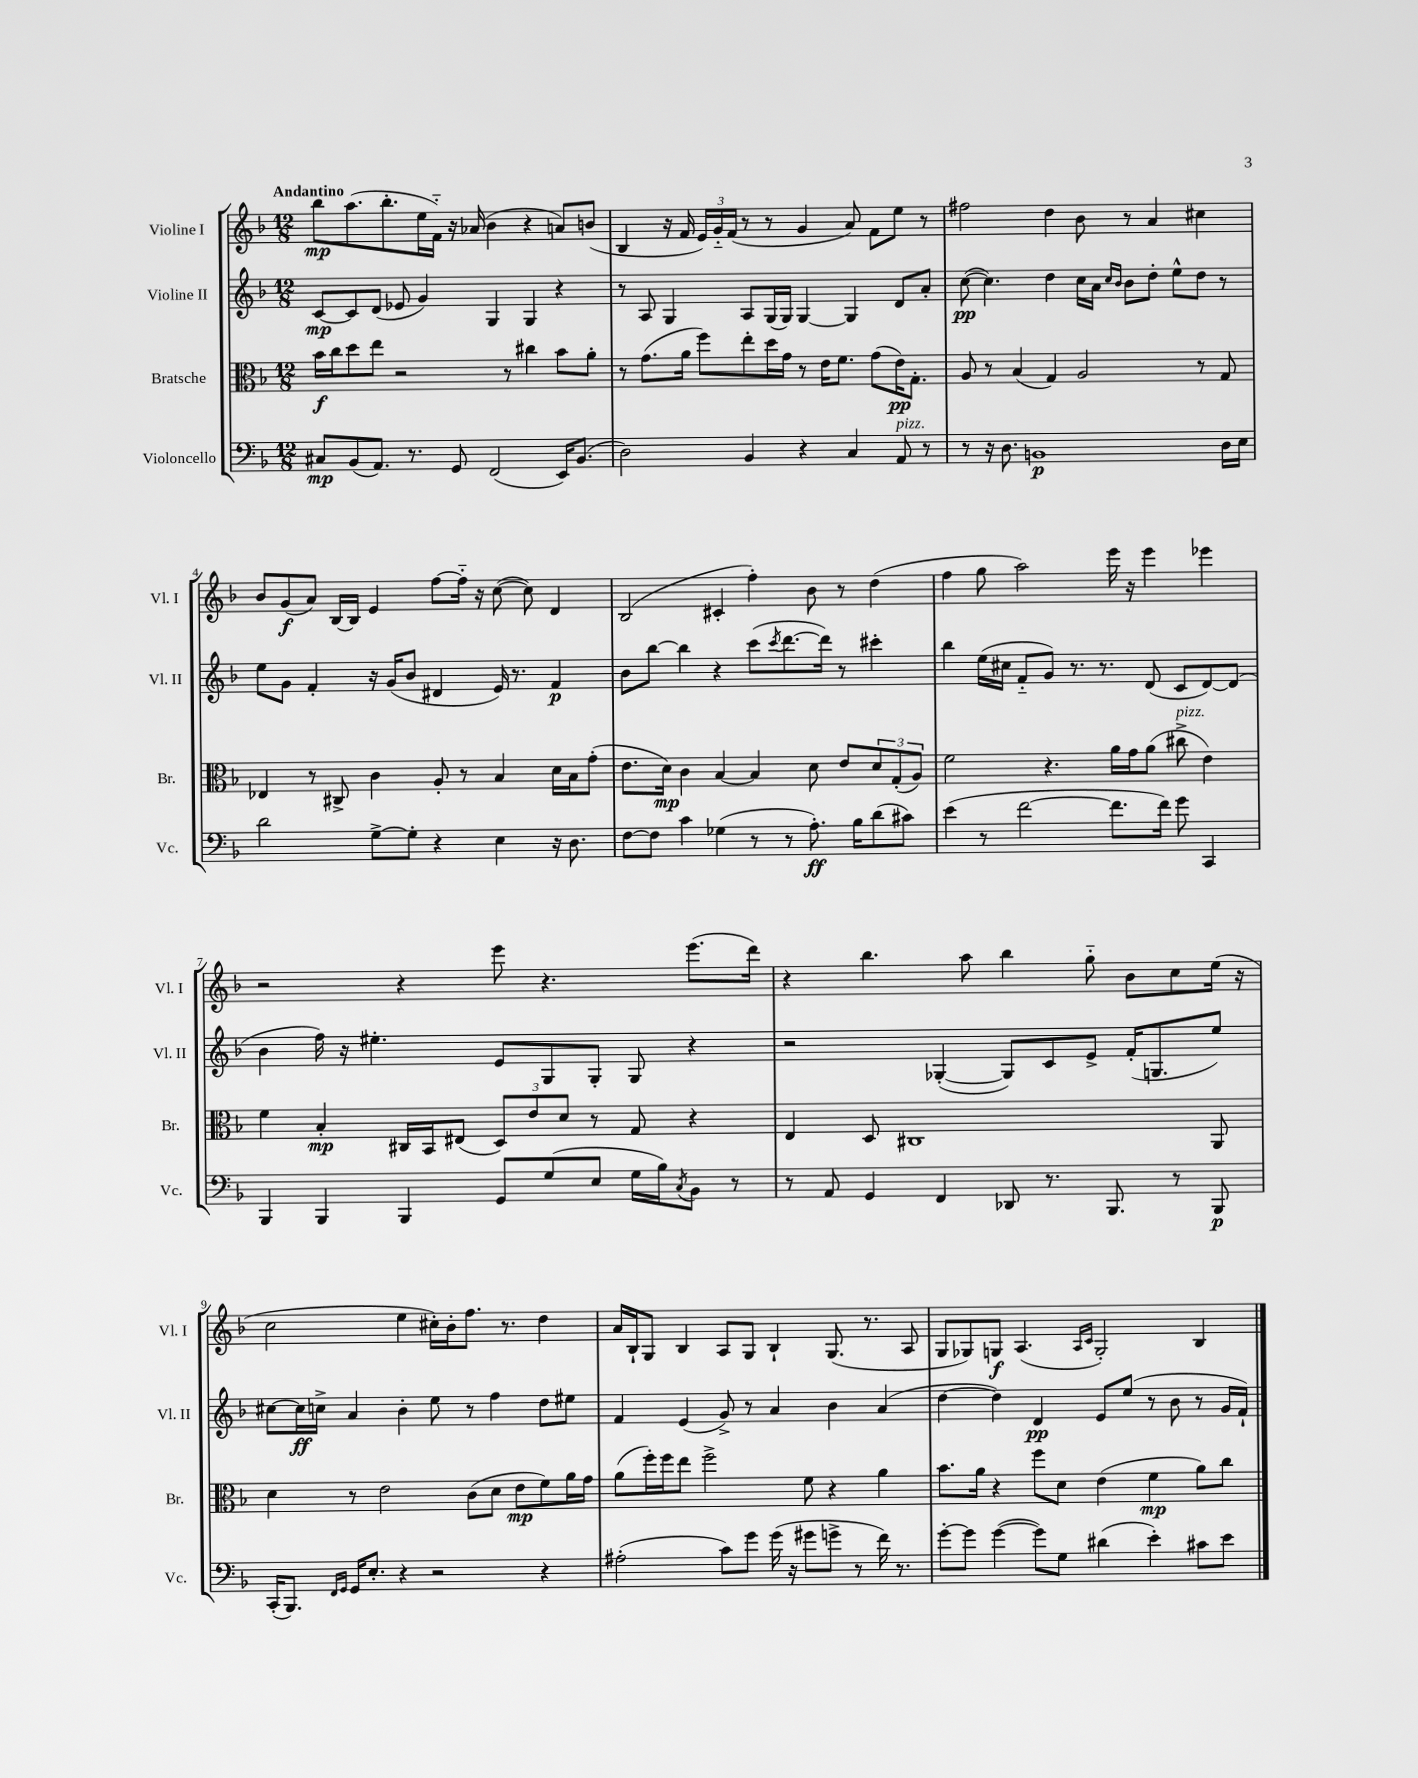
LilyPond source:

<<
\new StaffGroup <<
\new Staff = "s0" \with { instrumentName = "Violine I" shortInstrumentName = "Vl. I" } {
    \clef treble \key f \major \numericTimeSignature \time 12/8 \tempo "Andantino"
    bes''8\mp a''8.( bes''8.-. e''16 f'16-_) r16 aes'16( bes'4 r4 a'8) b'8( |
    bes4 r16 f'16 \tuplet 3/2 { e'16) g'16-_ f'16( } r8 r8 g'4 a'8) f'8 e''8 r8 |
    fis''2 d''4 bes'8 r8 a'4 cis''4 |
    bes'8 g'8\f( a'8) bes16~ bes16 e'4 f''8~ f''16-_ r16 c''8~( c''8) d'4 |
    bes2( cis'4-. f''4-.) bes'8 r8 d''4( |
    f''4 g''8 a''2) e'''16 r16 e'''4 ees'''4 |
    r2 r4 e'''8 r4. e'''8.( d'''16) |
    r4 bes''4. a''8 bes''4 g''8-_ bes'8 c''8 e''16( r16 |
    c''2 e''4 cis''16-.) bes'16-. f''8. r8. d''4 |
    a'16 bes16-! g8 bes4 a8 g8 bes4-! g8.( r8. a8 |
    g8 ges8) g8\f a4.( \grace { a16 c'16 } g2-.) bes4 \bar "|." |
}
\new Staff = "s1" \with { instrumentName = "Violine II" shortInstrumentName = "Vl. II" } {
    \clef treble \key f \major \numericTimeSignature \time 12/8
    c'8~\mp c'8 d'8( ees'8 g'4) g4 g4 r4 |
    r8 a8 g4 a8 g16( g16) g4~ g4 d'8 a'8-. |
    c''8~\pp( c''4.) d''4 c''16 a'16 \grace { c''16 bes'16 } bes'8 d''8-. e''8-^ d''8 r8 |
    e''8 g'8 f'4-. r16 g'16( bes'8 dis'4 e'16) r8. f'4\p |
    bes'8 bes''8~ bes''4 r4 c'''8( \acciaccatura { c'''8 } d'''8.~ d'''16) r8 cis'''4-. |
    bes''4 e''16( cis''16 f'8-_ g'8) r8. r8. d'8( c'8 d'8~) d'8( |
    bes'4 f''16) r16 eis''4.-. e'8 g8 g8-. g8 r4 |
    r2 ges4~-.( ges8) c'8 e'8-> f'16-.( g8. e''8) |
    cis''8~ cis''16\ff c''16-> a'4 bes'4-. e''8 r8 f''4 d''8 eis''8 |
    f'4 e'4( g'8->) r8 a'4 bes'4 a'4( |
    d''4~ d''4) d'4\pp e'8 e''8( r8 bes'8 r8 g'16 f'16-!) \bar "|." |
}
\new Staff = "s2" \with { instrumentName = "Bratsche" shortInstrumentName = "Br." } {
    \clef alto \key f \major \numericTimeSignature \time 12/8
    bes'16\f c''16 d''8 e''8 r2 r8 cis''4 bes'8 a'8-. |
    r8 g'8.( a'16 f''8) e''8-. d''16 g'16 r8 e'16 f'8. g'8( e'16\pp) g8.-. |
    a8 r8 bes4( g4) a2 r8 g8 |
    ees4 r8 cis8-> c'4 a8-. r8 bes4 d'16 bes16 g'8-.( |
    e'8. d'16\mp) c'4 bes4~ bes4 d'8 e'8 \tuplet 3/2 { d'8 g8-.( a8) } |
    f'2 r4. a'16 g'16 a'8( cis''8->^\markup { \italic "pizz." } e'4) |
    f'4 bes4-.\mp cis16 bes,16 eis8( \tuplet 3/2 { d8) e'8 d'8 } r8 g8 r4 |
    e4 d8 cis1 a,8 |
    d'4 r8 e'2 c'8( d'8 e'8\mp f'8) a'16 g'16 |
    a'8( f''16-.) f''16 e''8 f''2-> f'8 r4 a'4 |
    bes'8. a'16 r4 f''8 d'8 e'4( f'4\mp a'8) c''8 \bar "|." |
}
\new Staff = "s3" \with { instrumentName = "Violoncello" shortInstrumentName = "Vc." } {
    \clef bass \key f \major \numericTimeSignature \time 12/8
    cis8\mp bes,8( a,8.) r8. g,8 f,2( e,16) bes,8.( |
    d2) bes,4 r4 c4 a,8^\markup { \italic "pizz." } r8 |
    r8 r16 d8. b,1\p d16 e16 |
    d'2 g8~-> g8-. r4 e4 r16 d8. |
    f8~ f8 c'4 ges4( r8 r8 a8.-.\ff) bes16 d'8( cis'8) |
    e'4( r8 f'2~ f'8. f'16) g'8 c,4 |
    bes,,4 bes,,4 bes,,4 g,8 g8( e8 g16 bes16) \acciaccatura { c8 } bes,8 r8 |
    r8 a,8 g,4 f,4 des,8 r8. bes,,8. r8 bes,,8\p |
    c,16-.( bes,,8.) \grace { f,16 g,16 } g,16 e8.-. r4 r2 r4 |
    ais2-.( c'8) g'8 g'16( r16 gis'8 g'8-> r8 f'16) r8. |
    g'8~-. g'8 g'4~( g'8) g8 dis'4( e'4-.) cis'8 e'8 \bar "|." |
}
>>
>>
